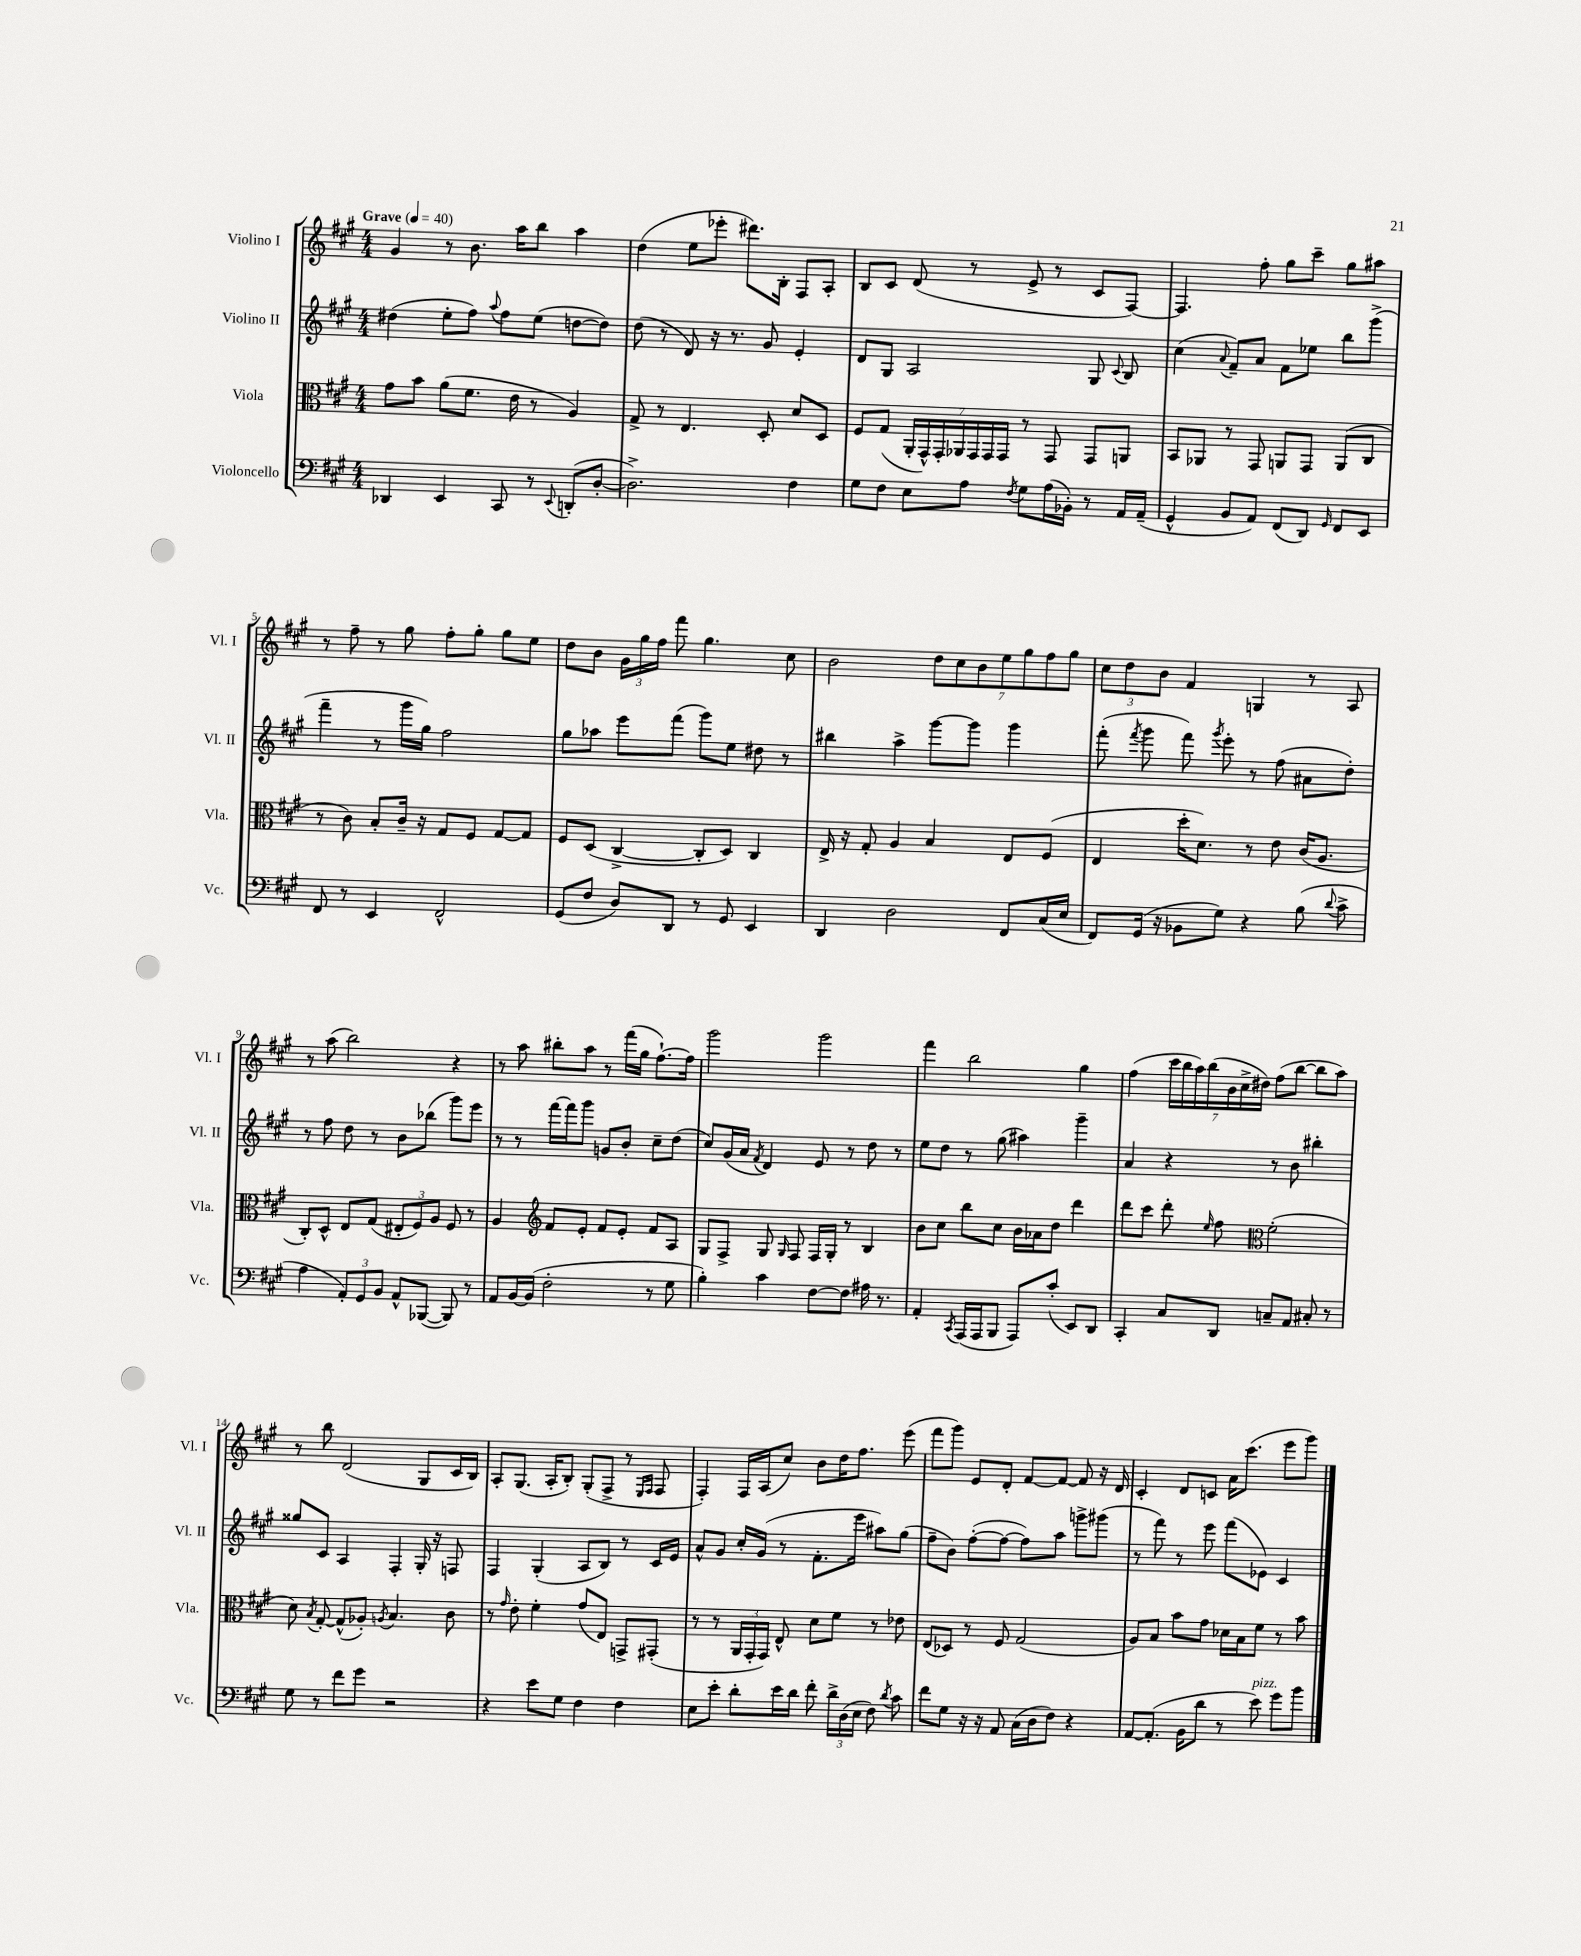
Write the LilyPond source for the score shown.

<<
\new StaffGroup <<
\new Staff = "s0" \with { instrumentName = "Violino I" shortInstrumentName = "Vl. I" } {
    \clef treble \key a \major \numericTimeSignature \time 4/4 \tempo "Grave" 4 = 40
    \autoBeamOff gis'4 r8 b'8. a''16[ b''8] a''4 |
    d''4( e''8[ ees'''8]-. dis'''8.[) b16]-. fis8[ a8]-. |
    b8[ cis'8] d'8( r8 e'8-> r8 cis'8[ fis8]~) |
    fis4. fis''8-. gis''8[ cis'''8]-- gis''8[ ais''8] |
    r8 fis''8-- r8 gis''8 fis''8[-. gis''8]-. gis''8[ e''8] |
    d''8[ b'8] \tuplet 3/2 { gis'16[ gis''16 fis''16] } fis'''8 gis''4. cis''8 |
    b'2 \tuplet 7/4 { d''8[ cis''8 b'8 e''8 gis''8 fis''8 gis''8] } |
    \tuplet 3/2 { cis''8[ d''8 b'8] } fis'4 g4 r8 a8 |
    r8 a''8( b''2) r4 |
    r8 a''8 bis''8[-. a''8] r8 fis'''16[( gis''16] fis''8.[~-!) fis''16] |
    gis'''2 gis'''2 |
    fis'''4 b''2 gis''4 |
    fis''4( \tuplet 7/4 { cis'''16[ b''16 a''16) b''16( b'16 cis''16-> dis''16]) } fis''8[( b''8]~ b''8[ a''8]) |
    r8 b''8 d'2( gis8[ cis'16 b16]) |
    a8[-. gis8.]( a16[-. b8]-.) gis8[-.( fis8]-> r8 \grace { e16[ fis16] } fis8 |
    fis4-.) fis16[ a16( cis''8]) b'8[ d''16 fis''8.] e'''8( |
    fis'''8[ gis'''8]) e'8[ d'8]-. fis'8[~ fis'8]~ fis'8 r16 d'16 |
    cis'4-. d'8[ c'8] a'16[ cis'''8.]( e'''8[ gis'''8]) \bar "|." |
}
\new Staff = "s1" \with { instrumentName = "Violino II" shortInstrumentName = "Vl. II" } {
    \clef treble \key a \major \numericTimeSignature \time 4/4
    \autoBeamOff dis''4( e''8[-. fis''8]) \appoggiatura { a''8 } fis''8[ e''8]( d''8[~ d''8]) |
    d''8( r8 d'8) r16 r8. gis'8 e'4-. |
    d'8[ gis8] a2 gis8 \appoggiatura { cis'8 } b8 |
    cis''4( \appoggiatura { a'8 } fis'8[--) a'8] fis'8[ ees''8] b''8[ gis'''8]->( |
    fis'''4-- r8 gis'''16[ gis''16]) fis''2 |
    gis''8[ aes''8] e'''8[ fis'''8]( gis'''8[) e''8] dis''8 r8 |
    bis''4 a''4-> gis'''8[~ gis'''8] gis'''4 |
    fis'''8-.( \acciaccatura { fis'''8 } gis'''8 fis'''8) \acciaccatura { gis'''8 } e'''8-. r8 fis''8( ais'8[ d''8]-.) |
    r8 fis''8 d''8 r8 b'8[ bes''8]( gis'''8[) e'''8] |
    r8 r8 fis'''16[~ fis'''16 gis'''8] g'8[ b'8]-. cis''8[-- d''8]( |
    cis''8[) gis'16( a'16] \acciaccatura { fis'8 } d'4) e'8 r8 d''8 r8 |
    e''8[ d''8] r8 gis''8( ais''4) gis'''4-- |
    a'4 r4 r8 b'8 bis''4-. |
    gisis''8[ cis'8] a4 fis4-. gis16-. r16 f8 |
    fis4 gis4-.( a8[ b8]) r8 cis'16[ e'16] |
    a'8[-^ gis'8] cis''16[-. gis'16]( r8 fis'8.[-. e'''16] ais''8[) gis''8]( |
    fis''8[-- b'8]) fis''8[~-.( fis''8]~ fis''8[) a''8] g'''8[-> gis'''8]( |
    r8 fis'''8) r8 e'''8 fis'''8[( ees'8]) cis'4 \bar "|." |
}
\new Staff = "s2" \with { instrumentName = "Viola" shortInstrumentName = "Vla." } {
    \clef alto \key a \major \numericTimeSignature \time 4/4
    \autoBeamOff gis'8[ b'8] a'8[( fis'8.] e'16 r8 a4) |
    gis8-> r8 e4. d8-. d'8[ d8] |
    fis8[ gis8]( \tuplet 7/4 { a,16[-. gis,16-^) gis,16-. aes,16 gis,16 gis,16 gis,16] } r8 gis,8 gis,8[ a,8] |
    b,8[ aes,8] r8 gis,8 a,8[ gis,8] a,8[( cis8] |
    r8 cis'8) b8[-. cis'16]-- r16 gis8[ fis8] gis8[~ gis8] |
    fis8[ d8]( cis4~-> cis8[-. d8]) cis4 |
    e16-> r16 gis8-. a4 b4 e8[ fis8]( |
    e4 d''16[-. d'8.]) r8 e'8 cis'16[( a8.] |
    cis8[-.) d8]-^ e8[ gis8]( \tuplet 3/2 { eis8[-. fis8) a8] } fis8 r8 |
    a4 \clef treble fis'8[ e'8]-. fis'8[ e'8]-. fis'8[ a8] |
    gis8[ fis8]-> gis8 \grace { gis16 } fis8 fis16[ gis16]-. r8 b4 |
    b'8[ cis''8] b''8[ cis''8] b'16[ aes'16 d''8] d'''4 |
    d'''8[ cis'''8] d'''8-. \grace { e''16 } fis''8 \clef alto fis'2-.( |
    d'8) \acciaccatura { b8 } gis8~-. gis8[-^( aes8]-.) \acciaccatura { a8 } b4. cis'8 |
    r8 \grace { gis'16 } e'8-. fis'4-. gis'8[( e8]) g,8[-> gis,8]-.( |
    r8 r8 \tuplet 3/2 { a,16[ gis,16-. gis,16]) } e8-^ d'8[ fis'8] r8 ees'8 |
    e8[( des8]) r8 fis8 gis2( |
    a8[) b8] b'8[ gis'8] des'16[ b16 fis'8] r8 b'8 \bar "|." |
}
\new Staff = "s3" \with { instrumentName = "Violoncello" shortInstrumentName = "Vc." } {
    \clef bass \key a \major \numericTimeSignature \time 4/4
    \autoBeamOff des,4 e,4 cis,8 r8 \appoggiatura { e,8 } d,8[-.( d8]~-. |
    d2.->) fis4 |
    gis8[ fis8] e8[ a8] \acciaccatura { fis8 } gis8[ a16( bes,16]-.) r8 a,16[ a,16]--( |
    gis,4-^ b,8[ a,8]) fis,8[( d,8]) \grace { gis,16 } fis,8[ e,8] |
    fis,8 r8 e,4 fis,2-^ |
    gis,8[( fis8] d8[) d,8] r8 gis,8 e,4 |
    d,4 d2 fis,8[ cis16( e16] |
    fis,8[) gis,16]( r16 bes,8[ gis8]) r4 b8( \appoggiatura { d'8 } cis'8-> |
    a4 \tuplet 3/2 { a,8[-.) gis,8 b,8] } a,8[-^ bes,,8]~( bes,,8) r8 |
    a,8[ b,16~ b,16]( fis2-. r8 gis8 |
    b4-.) cis'4 fis8[~ fis8] ais16 r8. |
    a,4-. \acciaccatura { cis,8 } a,,16[( a,,16 b,,8] a,,8[) cis'8]-.( e,8[) d,8] |
    cis,4-. cis8[ d,8] c8[-- a,8] cis8-. r8 |
    gis8 r8 fis'8[ gis'8] r2 |
    r4 e'8[ gis8] fis4 fis4 |
    e8[ e'8]-. d'8[-. e'16 d'16] fis'8-. \tuplet 3/2 { d'16[-> d16( e16] } fis8) \acciaccatura { d'8 } cis'8 |
    fis'8[ gis8] r16 r16 a,8 cis16[( d16 fis8]) r4 |
    a,8[~ a,8.]-.( b,16[ d'8] r8 e'8^\markup { \italic "pizz." }) gis'8[ b'8] \bar "|." |
}
>>
>>
